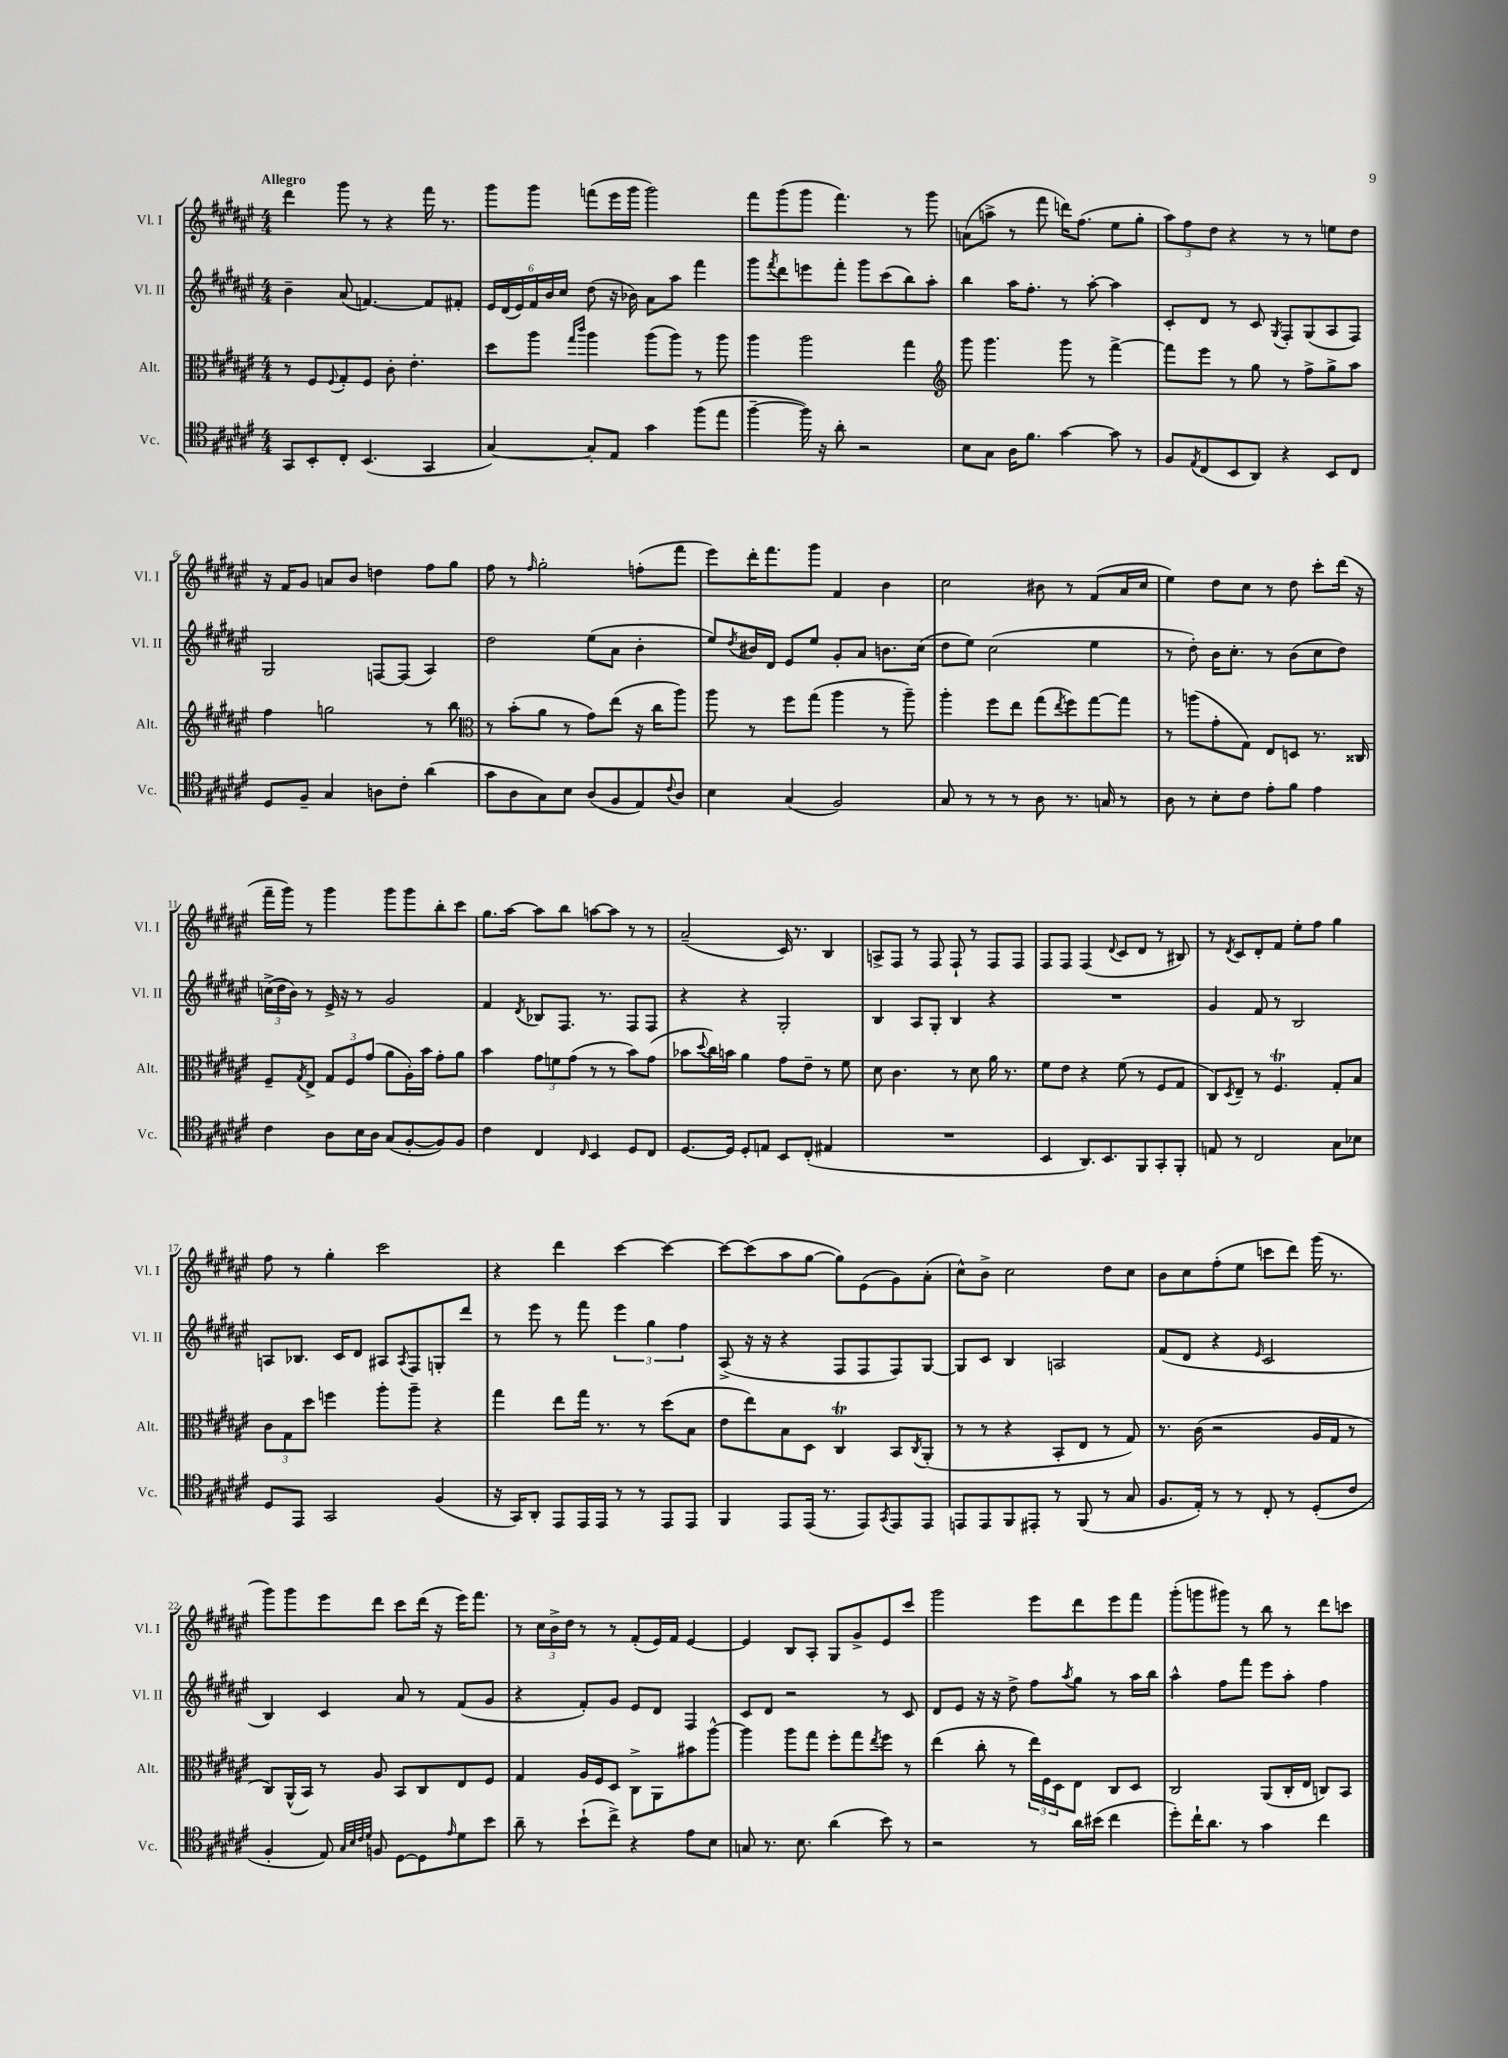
<<
\new StaffGroup <<
\new Staff = "s0" \with { instrumentName = "Vl. I" shortInstrumentName = "Vl. I" } {
    \clef treble \key fis \major \numericTimeSignature \time 4/4 \tempo "Allegro"
    dis'''4 gis'''8 r8 r4 fis'''16 r8. |
    gis'''8 gis'''8 f'''8( eis'''16 gis'''16 gis'''2) |
    fis'''8 gis'''8( gis'''8 fis'''4.) r8 gis'''8 |
    a'8( a''8-> r8 fis'''8 d'''16) fis''8.( eis''8 gis''8-. |
    \tuplet 3/2 { ais''8) fis''8 dis''8 } r4 r8 r8 e''8 dis''8 |
    r16 fis'16 gis'8 a'8 b'8 d''4 fis''8 gis''8 |
    fis''8 r8 \grace { fis''16 } gis''2-. f''8-.( fis'''8 |
    eis'''8) dis'''16-. fis'''8. gis'''8 fis'4 b'4 |
    cis''2 bis'8 r8 fis'8( ais'16 cis''16 |
    eis''4) dis''8 cis''8 r8 dis''8 cis'''8-. dis'''16( r16 |
    fis'''16-- gis'''16) r8 gis'''4 gis'''8 gis'''8 b''8-. cis'''8 |
    gis''8. ais''16~ ais''8 b''8 a''8~ a''8 r8 r8 |
    ais'2--( cis'16) r8. b4 |
    a8-> fis8 r8 fis8 fis8-! r8 fis8 fis8 |
    fis8 fis8 fis4( \appoggiatura { dis'8 } cis'8 dis'8 r8 bis8) |
    r8 \acciaccatura { dis'8 } cis'8 dis'8-. fis'8 eis''8-. fis''8 gis''4 |
    fis''8 r8 gis''4-. cis'''2 |
    r4 dis'''4 cis'''4~ cis'''4~ |
    cis'''8~ cis'''8( ais''8 gis''8~ gis''8) eis'8( gis'8) ais'8-.( |
    cis''8-^) b'8-> cis''2 dis''8 cis''8 |
    b'8 cis''8 fis''8-.( eis''8 c'''8 dis'''8) gis'''16( r8. |
    gis'''8) gis'''8 eis'''8 dis'''8 cis'''8 dis'''16( r16 eis'''16) fis'''8. |
    r8 \tuplet 3/2 { cis''16 b'16-> dis''16 } r8 r8 fis'8-.( eis'16) fis'16 eis'4~ |
    eis'4 b8 ais8-. gis8 gis'8-> eis'8 cis'''8 |
    gis'''2 eis'''8 dis'''8 eis'''8 fis'''8 |
    gis'''8-.( g'''8 gis'''8) r8 b''8 r8 dis'''8 c'''8 \bar "|." |
}
\new Staff = "s1" \with { instrumentName = "Vl. II" shortInstrumentName = "Vl. II" } {
    \clef treble \key fis \major \numericTimeSignature \time 4/4
    b'4-- ais'8( f'4.~) f'8 fis'8-. |
    \tuplet 6/4 { eis'16 dis'16( eis'16) fis'16 b'16 cis''16 } dis''8( r16 bes'16) ais'8 ais''8 fis'''4 |
    gis'''8 \acciaccatura { fis'''8 } dis'''8 e'''8 fis'''8-. gis'''8 cis'''8( b''8) ais''8-. |
    b''4 ais''16 fis''8.-. r8 ais''8~-. ais''4 |
    cis'8-. dis'8 r8 cis'8 \acciaccatura { gis8 } fis8-. gis8( ais8 fis8) |
    gis2 f8~ f8( ais4) |
    dis''2 eis''8( ais'8 b'4-. |
    eis''8) \acciaccatura { dis''8 } bis'16 dis'16 eis'8 eis''8 gis'8-. ais'8 b'8. cis''16( |
    dis''8 eis''8) cis''2( eis''4 |
    r8 dis''8-.) b'16 cis''8.-. r8 b'8( cis''8 dis''8) |
    \tuplet 3/2 { c''16->( dis''16 b'16) } r8 eis'16-> r16 r8 gis'2 |
    fis'4 \acciaccatura { dis'8 } bes8 fis8. r8. fis8 fis8 |
    r4 r4 gis2-. |
    b4 ais8 gis8-. b4 r4 |
    R1 |
    gis'4 fis'8 r8 b2 |
    a8 bes8. cis'16 dis'8 ais8 \acciaccatura { ais8 } fis8 g8-. dis'''8 |
    r8 eis'''8 r8 fis'''8 \tuplet 3/2 { eis'''4 gis''4 fis''4 } |
    ais8->( r16 r16 r4 fis8 fis8 fis8) gis8~ |
    gis8 cis'8 b4 a2 |
    fis'8( dis'8 r4 \grace { eis'16 } cis'2 |
    b4) cis'4 ais'8 r8 fis'8( gis'8 |
    r4 fis'8-.) gis'8 eis'8 dis'8 fis4 |
    cis'8 dis'8 r2 r8 cis'8 |
    dis'8 eis'8 r16 r16 dis''8-> fis''8 \acciaccatura { ais''8 } gis''8 r8 ais''16 b''16 |
    ais''4-^ fis''8 fis'''8 eis'''8 ais''8-. fis''4 \bar "|." |
}
\new Staff = "s2" \with { instrumentName = "Alt." shortInstrumentName = "Alt." } {
    \clef alto \key fis \major \numericTimeSignature \time 4/4
    r8 fis8 \appoggiatura { fis8 } gis8-. fis8 cis'8-. eis'4.-. |
    dis''8 ais''8 \grace { gis''16 cis'''16 } ais''4 ais''8( ais''8) r8 ais''8 |
    ais''4 ais''2 gis''4 |
    \clef treble gis'''8 gis'''4. gis'''8 r8 fis'''4~-> |
    fis'''8 eis'''8 r8 gis''8 r8 fis''8-> gis''8-> ais''8 |
    fis''4 g''2 r8 b''8 |
    \clef alto r8 b'8-.( ais'8 r8 gis'8) eis''8( r16 cis''16 ais''8) |
    ais''8 r8 fis''8 gis''8( ais''4 r8 ais''8--) |
    ais''4-. fis''8 eis''8 gis''8( \acciaccatura { eis''8 } fis''8) gis''8~ gis''8 |
    r8 a''8( gis'8-. gis8) eis8 d8 r8. cisis16 |
    fis8-- \acciaccatura { gis8 } eis8-> \tuplet 3/2 { gis8 fis8 gis'8( } ais'8 ais16-.) b'16 gis'8-. ais'8 |
    b'4 \tuplet 3/2 { gis'8 f'8 gis'8( } r8 r8 b'8) gis'8( |
    bes'8 \appoggiatura { dis''8 } cis''16) b'16 ais'4 gis'8 eis'8-- r8 fis'8 |
    dis'8 cis'4. r8 dis'8 ais'16 r8. |
    fis'8 eis'8 r4 fis'8( r8 fis8 gis8 |
    cis8) \acciaccatura { dis8 } eis8-- r8 fis4.\trill gis8-. b8 |
    \tuplet 3/2 { cis'8 gis8 dis''8 } f''4 ais''8-. ais''8-- r4 |
    gis''4 eis''8 gis''16 r8. r8 dis''8( b8 |
    eis'8 eis''8) b8 dis8 cis4\trill b,8 \acciaccatura { cis8 } ais,8-.( |
    r8 r8 r4 b,8-. eis8 r8 gis8) |
    r8. cis'16( r2 ais16 gis16 r8 |
    cis8) ais,16-^( b,16) r8 ais8 b,8 cis8 eis8 fis8 |
    gis4 ais16 fis16 dis8 cis8-> ais,8 bis'8 ais''8~-^ |
    ais''4 ais''8 gis''8 fis''8-. gis''8 \acciaccatura { eis''8 } fis''8 r8 |
    eis''4( cis''8-. r8 \tuplet 3/2 { eis''16) fis16 dis16 } eis8 cis8 dis8 |
    cis2 ais,8( cis16-. eis16 c8) b,8 \bar "|." |
}
\new Staff = "s3" \with { instrumentName = "Vc." shortInstrumentName = "Vc." } {
    \clef tenor \key fis \major \numericTimeSignature \time 4/4
    gis,8 b,8-. cis8-. b,4.( gis,4 |
    gis4~) gis8-. eis8 gis'4 fis''8( eis''8 |
    fis''4~-- fis''16) r16 ais'8-. r2 |
    b8 gis8 ais16 fis'8. gis'4~ gis'8 r8 |
    fis8 \acciaccatura { eis8 } cis8( b,8 ais,8) r4 b,8 cis8 |
    dis8 fis8-- gis4 a8 cis'8-. ais'4( |
    gis'8 ais8 gis8) b8 ais8( fis8 eis8) \appoggiatura { cis'8 } ais8 |
    b4 gis4( fis2) |
    gis8 r8 r8 r8 ais8 r8. g16 r8 |
    ais8 r8 b8-. cis'8 eis'8-. fis'8 eis'4 |
    cis'4 ais8 b16 ais16 gis8( fis8~-. fis8) fis8 |
    cis'4 cis4 \grace { cis16 } b,4 dis8 cis8 |
    dis8.~ dis16 dis8-. e8 b,8 cis8-.( eis4 |
    R1 |
    b,4 ais,8.) b,8. fis,8 gis,8-. fis,8-. |
    e8 r8 cis2 gis8 bes8 |
    dis8 eis,8 gis,2 fis4( |
    r16 gis,16) ais,8-. eis,8 eis,16 eis,16 r8 r8 eis,8 eis,8 |
    fis,4 eis,8 eis,16( r8. eis,8) \acciaccatura { gis,8 } eis,8 eis,8 |
    e,8 e,8 fis,8 eis,8-. r8 fis,8( r8 gis8 |
    fis8. eis16-.) r8 r8 cis8-. r8 dis8-.( cis'8 |
    fis4-. eis8) \grace { gis32 b32 cis'32 dis'32 } f8 dis8~ dis8 \grace { eis'16 } dis'8 b'8 |
    ais'8-- r8 b'8-!( cis''8->) r4 eis'8 b8 |
    g8 r8. b8. ais'4( b'8) r8 |
    r2 r8 ais'16 bis'16( cis''4 |
    dis''8-.) cis''16-! ais'8. r8 gis'4 cis''4 \bar "|." |
}
>>
>>
